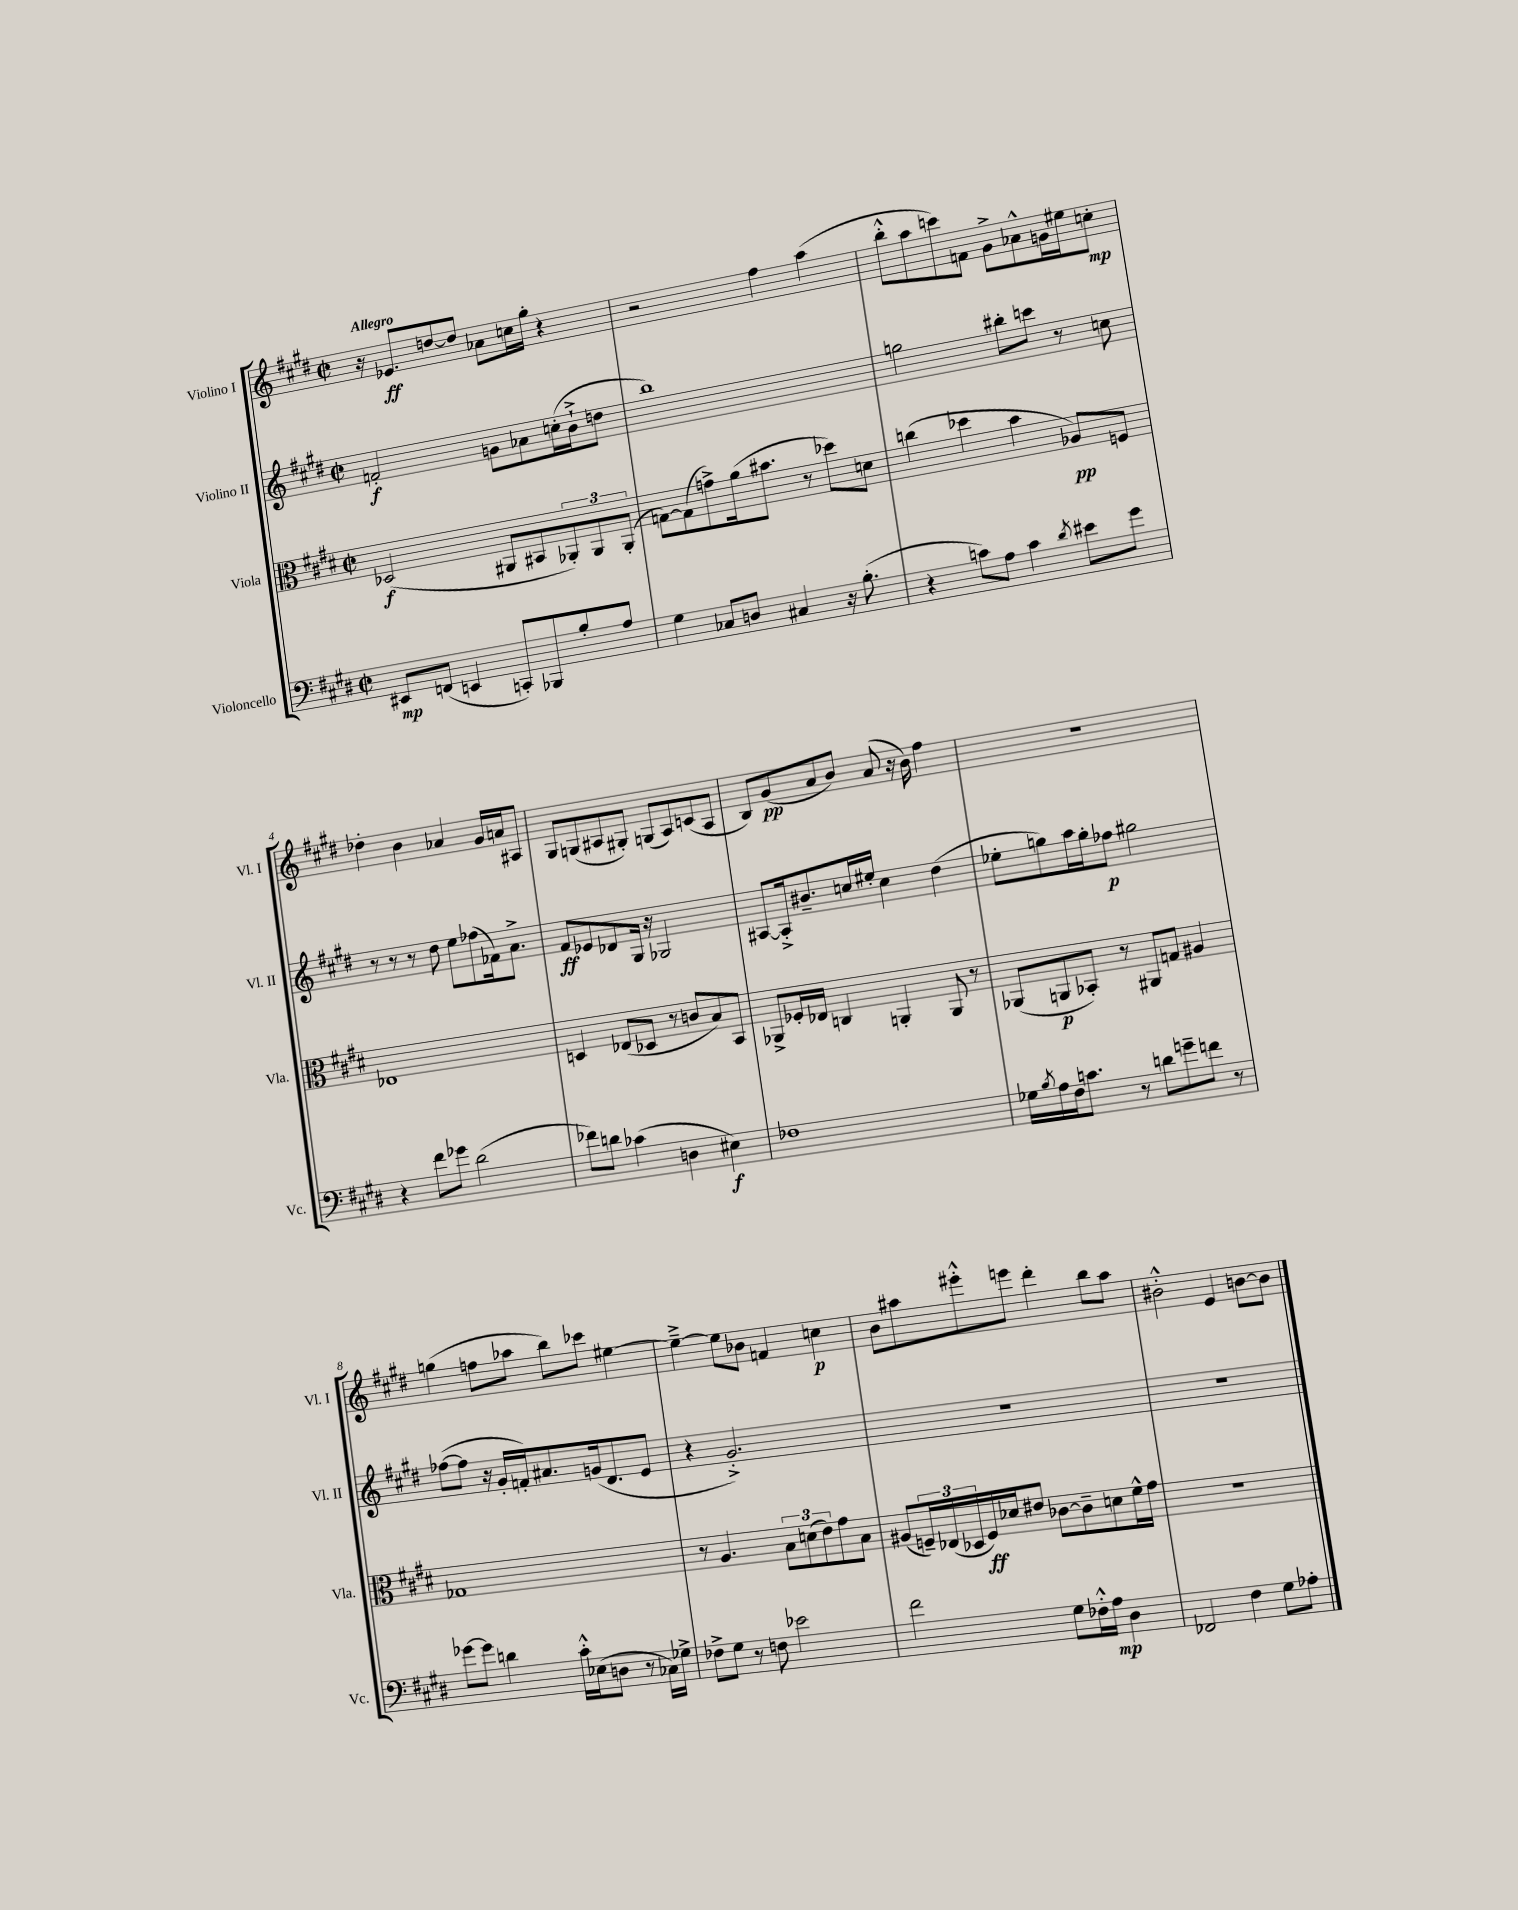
<<
\new StaffGroup <<
\new Staff = "s0" \with { instrumentName = "Violino I" shortInstrumentName = "Vl. I" } {
    \clef treble \key e \major \defaultTimeSignature \time 2/2 \tempo "Allegro"
    r16 ees'8.\ff d''8~ d''8 aes'8 c''16 gis''16-. r4 |
    r2 fis''4 a''4( |
    b''8-.-^ a''8 c'''8) f'8 gis'8-> aes'8-^ g'16 eis''16 c''8-.\mp |
    des''4-. b'4 aes'4 gis'16 a'16 ais8 |
    gis8 g8( ais8 gis8-.) g8( ais8) c'8( ais8 |
    b8) gis'8\pp( a'8 b'8) a'8( r16 b'16) fis''4 |
    R1 |
    g''4( f''8 aes''8 b''8) ces'''8 eis''4~ |
    eis''4~---> eis''8 bes'8 f'4 c''4\p |
    b'8 ais''8 eis'''8-.-^ e'''8 dis'''4-. b''8 ais''8 |
    bis'2-.-^ e'4 b'8~ b'8 \bar "|." |
}
\new Staff = "s1" \with { instrumentName = "Violino II" shortInstrumentName = "Vl. II" } {
    \clef treble \key e \major \defaultTimeSignature \time 2/2
    f'2-.\f g'8 aes'8 c''16-.( b'16-!-> d''8 |
    b''1) |
    g''2 bis''8-. c'''8 r8 c''8 |
    r8 r8 r8 dis''8 e''8 fes''8( fes'16) a'8.-> |
    fis'8\ff ees'8 des'8 gis16 r16 ges2 |
    ais8~ ais16-.-> bis'8.-- c''16 eis''16-. c''4 dis''4( |
    ees''8-. g''8) a''16 g''16-. fes''8\p gis''2 |
    fes''8~( fes''8 r16 gis'16-. f'16-.) ais'8. g'16( dis'8. e'8 |
    r4 gis'2.-.->) |
    R1 |
    R1 \bar "|." |
}
\new Staff = "s2" \with { instrumentName = "Viola" shortInstrumentName = "Vla." } {
    \clef alto \key e \major \defaultTimeSignature \time 2/2
    des2\f( ais,8 bis,8 \tuplet 3/2 { aes,8-.) aes,8 aes,8-.( } |
    g8~) g8( g'8->) a'16( bis'8. r8 des''8) d'8 |
    c''4( des''4 b'4 aes8\pp) f8 |
    ees1 |
    d4 ees8( des8 r8 c'8 b8) b,8 |
    aes,8-> fes16-. ees16 c4 a,4-. a,8 r8 |
    aes,8( a,8\p bes,8-.) r8 ais,8 g8 ais4 |
    ges1 |
    r8 a4. \tuplet 3/2 { b8 d'8( e'8) } gis'8 b8 |
    ais8( \tuplet 3/2 { f16--) ees16( des16 } f16\ff) des'16 eis'8 ces'8~ ces'8-- d'8 fis'16-^ gis'16 |
    R1 \bar "|." |
}
\new Staff = "s3" \with { instrumentName = "Violoncello" shortInstrumentName = "Vc." } {
    \clef bass \key e \major \defaultTimeSignature \time 2/2
    eis,8\mp f,8( e,4 c,8-.) bes,,8 b8-. a8 |
    gis4 ces8 d8 cis4 r16 b8.-.( |
    r4 c'8) a8 c'4 \acciaccatura { dis'8 } eis'8 gis'8 |
    r4 fis'8 ges'8 dis'2( |
    fes'8) d'8 ces'4( d4 eis4\f) |
    fes1 |
    ges16 \acciaccatura { b8 } a16 fis16 c'8. r8 d'8 g'8-- f'8 r8 |
    ges'8~ ges'8 d'4 cis'16-.-^ ees16( d8 r8 ces16) ges16-> |
    fes8-> gis8 r8 f8 ees'2 |
    fis'2 gis8 fes16-.-^ a16\mp dis4 |
    fes,2 fis4 gis8 aes8-. \bar "|." |
}
>>
>>
